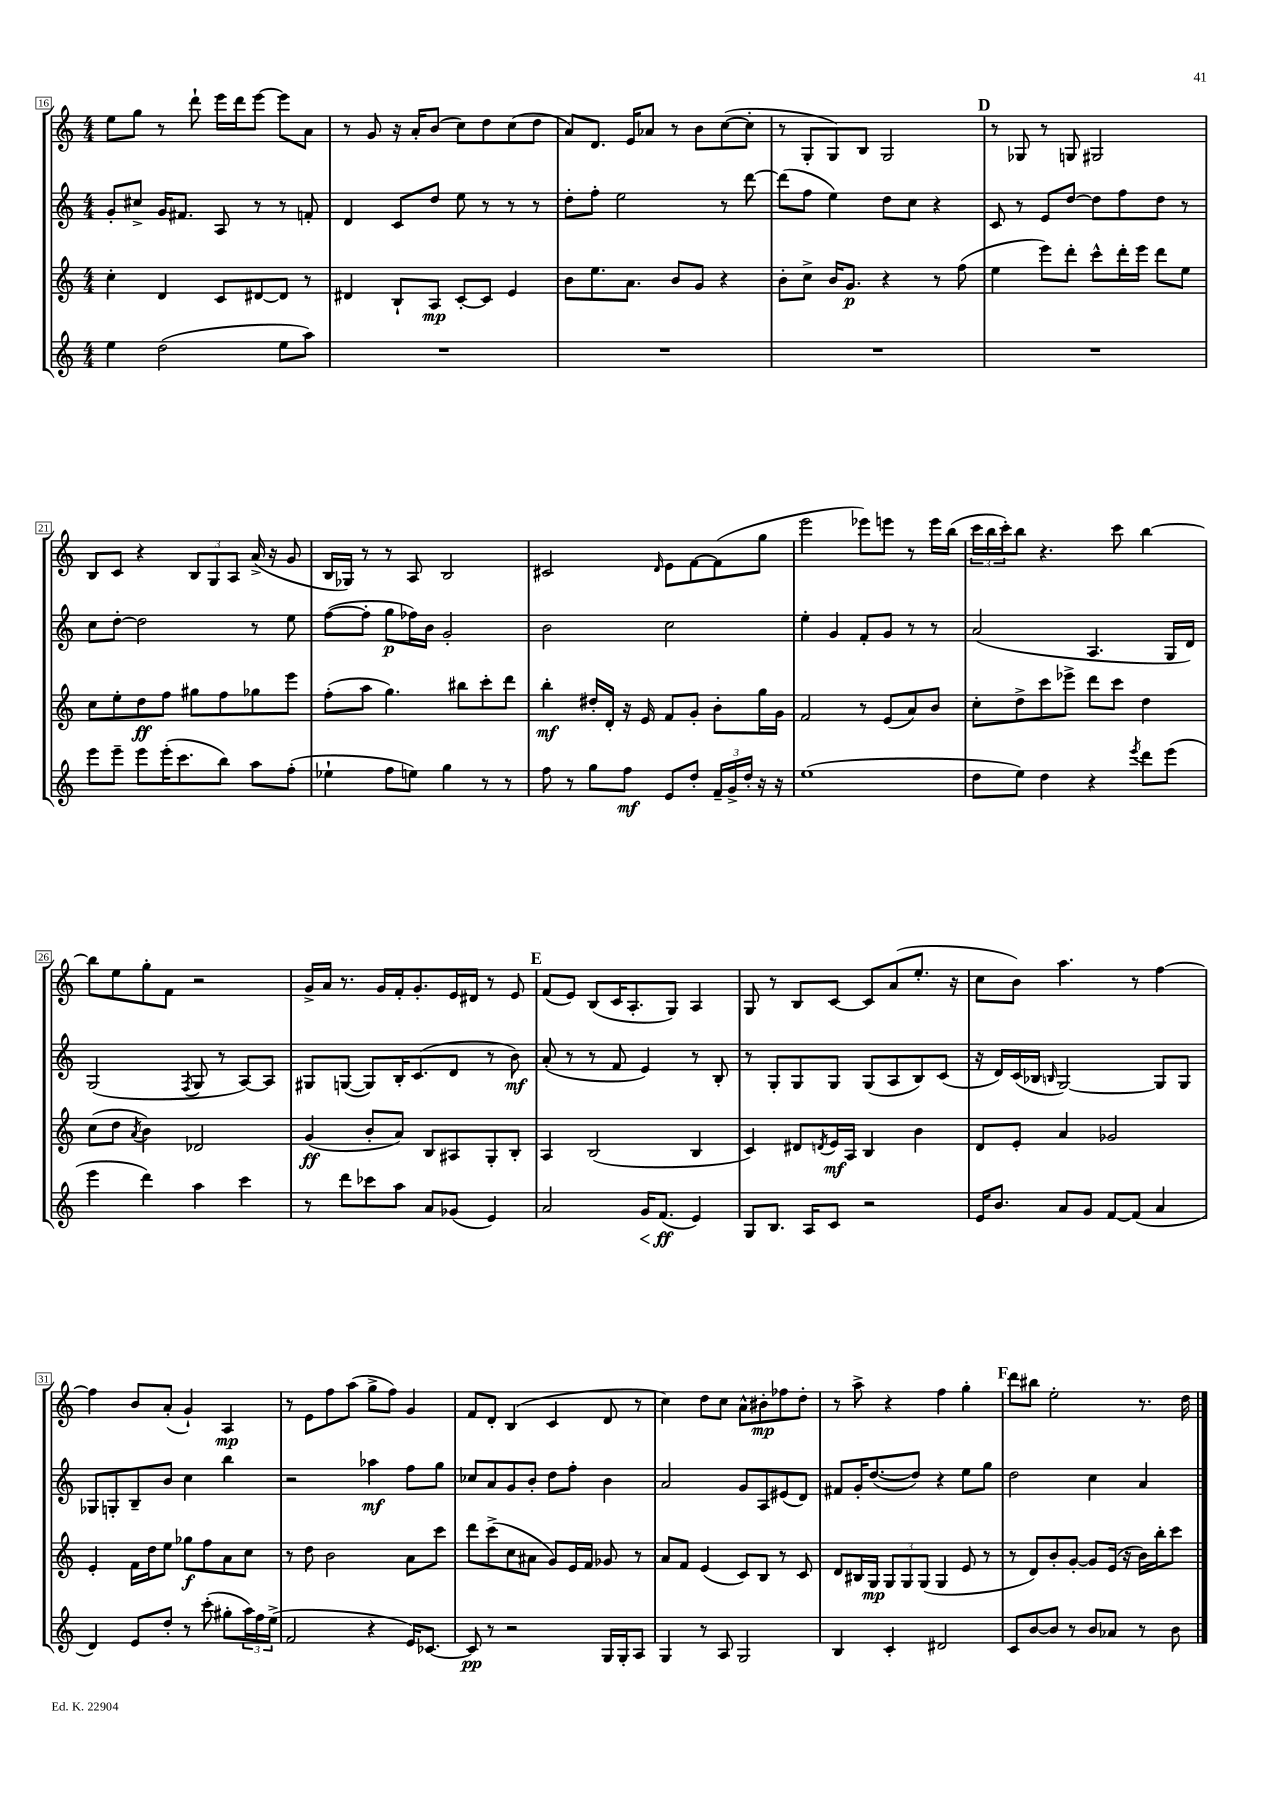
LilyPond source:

<<
\new StaffGroup <<
\new Staff = "s0" {
    \clef treble \key c \major \numericTimeSignature \time 4/4
    e''8 g''8 r8 d'''8-! e'''16 d'''16 e'''8~ e'''8 a'8 |
    r8 g'8 r16 a'16-. b'8( c''8) d''8 c''8( d''8 |
    a'8) d'8. e'16 aes'8 r8 b'8 c''8~( c''8-. |
    r8 g8-. g8) b8 g2 |
    \mark \markup { \bold "D" } r8 ges8 r8 g8 gis2 |
    b8 c'8 r4 \tuplet 3/2 { b8 g8 a8 } a'16->( r16 g'8 |
    b16 ges16) r8 r8 a8 b2 |
    cis'2 \grace { d'16 } e'8 f'8~ f'8( g''8 |
    e'''2 ees'''8) e'''8 r8 e'''16 b''16( |
    \tuplet 3/2 { c'''16 b''16 c'''16-.) } b''8 r4. c'''8 b''4~ |
    b''8 e''8 g''8-. f'8 r2 |
    g'16-> a'16 r8. g'16 f'16-. g'8.-. e'16 dis'16 r8 e'8 |
    \mark \markup { \bold "E" } f'8( e'8) b8( c'16 a8.-. g8) a4 |
    g8 r8 b8 c'8~ c'8 a'8( e''8.-. r16 |
    c''8 b'8) a''4. r8 f''4~ |
    f''4 b'8 a'8-.( g'4-!) a4\mp |
    r8 e'8 f''8 a''8( g''8-> f''8) g'4 |
    f'8 d'8-. b4( c'4 d'8 r8 |
    c''4) d''8 c''8 a'8-^ bis'8-.\mp fes''8 d''8-. |
    r8 a''8-> r4 f''4 g''4-. |
    \mark \markup { \bold "F" } d'''8 bis''8 e''2-. r8. d''16 \bar "|." |
}
\new Staff = "s1" {
    \clef treble \key c \major \numericTimeSignature \time 4/4
    g'8-. cis''8-> g'16 fis'8. a8 r8 r8 f'8-. |
    d'4 c'8 d''8 e''8 r8 r8 r8 |
    d''8-. f''8-. e''2 r8 d'''8~ |
    d'''8( f''8 e''4) d''8 c''8 r4 |
    \mark \markup { \bold "D" } c'8 r8 e'8 d''8~ d''8 f''8 d''8 r8 |
    c''8 d''8~-. d''2 r8 e''8 |
    f''8~( f''8-. g''8\p fes''16) b'16 g'2-. |
    b'2 c''2 |
    e''4-. g'4 f'8-. g'8 r8 r8 |
    a'2( a4. g16 d'16) |
    g2( \acciaccatura { f8 } g8 r8 a8~) a8 |
    gis8 g8~( g8) b16-. c'8.( d'8 r8 b'8\mf) |
    \mark \markup { \bold "E" } a'8-.( r8 r8 f'8 e'4) r8 b8-. |
    r8 g8-. g8 g8 g8( a8 b8) c'8( |
    r16 d'16) c'16( bes16 \grace { b16 } g2~) g8 g8 |
    ges8 g8-. b8-- b'8 c''4 b''4 |
    r2 aes''4\mf f''8 g''8 |
    ces''8 a'8 g'8 b'8-. d''8 f''8-. b'4 |
    a'2 g'8 a8 eis'8( d'8) |
    fis'8 g'16-. d''8.~( d''8) r4 e''8 g''8 |
    \mark \markup { \bold "F" } d''2 c''4 a'4 \bar "|." |
}
\new Staff = "s2" {
    \clef treble \key c \major \numericTimeSignature \time 4/4
    c''4-. d'4 c'8 dis'8~ dis'8 r8 |
    dis'4 b8-! a8\mp c'8~-. c'8 e'4 |
    b'8 e''8. a'8. b'8 g'8 r4 |
    b'8-. c''8-> b'16 g'8.\p r4 r8 f''8( |
    \mark \markup { \bold "D" } e''4 e'''8) d'''8-. c'''8-^ d'''16-. e'''16 d'''8 e''8 |
    c''8 e''8-. d''8\ff f''8 gis''8 f''8 ges''8 e'''8 |
    f''8-.( a''8 g''4.) bis''8 c'''8-. d'''8 |
    b''4-.\mf dis''16-. d'16-. r16 e'16 f'8 g'8-. b'8-. g''16 g'16 |
    f'2 r8 e'8( a'8) b'8 |
    c''8-. d''8-> c'''8 ees'''8-> d'''8 c'''8 d''4 |
    c''8( d''8 \acciaccatura { a'8 } b'4) des'2 |
    g'4\ff( b'8-. a'8) b8 ais8 g8-. b8-. |
    \mark \markup { \bold "E" } a4 b2( b4 |
    c'4) dis'8 \acciaccatura { d'8 } e'16\mf a16 b4 b'4 |
    d'8 e'8-. a'4 ges'2 |
    e'4-. f'16 d''16 e''8 ges''8\f f''8 a'8 c''8 |
    r8 d''8 b'2 a'8 c'''8 |
    d'''8 c'''8->( c''8 ais'8 g'8) e'16 f'16 ges'8 r8 |
    a'8 f'8 e'4( c'8) b8 r8 c'8 |
    d'8 bis16 g16\mp \tuplet 3/2 { g8 g8 g8( } g4 e'8 r8 |
    \mark \markup { \bold "F" } r8 d'8) b'8-. g'8~-. g'8 e'16( r16 b'16) b''16-. c'''8 \bar "|." |
}
\new Staff = "s3" {
    \clef treble \key c \major \numericTimeSignature \time 4/4
    e''4 d''2( e''8 a''8) |
    R1 |
    R1 |
    R1 |
    \mark \markup { \bold "D" } R1 |
    e'''8 e'''8-- e'''8 e'''16-.( c'''8. b''8) a''8 f''8-.( |
    ees''4-! f''8 e''8) g''4 r8 r8 |
    f''8 r8 g''8 f''8\mf e'8 d''8-. \tuplet 3/2 { f'16-- g'16-> d''16-. } r16 r16 |
    e''1( |
    d''8 e''8) d''4 r4 \acciaccatura { e'''8 } d'''8 e'''8( |
    e'''4 d'''4) a''4 c'''4 |
    r8 d'''8 ces'''8 a''8 a'8 ges'8( e'4) |
    \mark \markup { \bold "E" } a'2 g'16\< f'8.\ff\!( e'4) |
    g8 b8. a16 c'8 r2 |
    e'16 b'8. a'8 g'8 f'8~ f'8( a'4 |
    d'4) e'8 d''8-. r8 c'''8-.( gis''8-. \tuplet 3/2 { a''16) f''16 e''16->( } |
    f'2 r4 e'16) ces'8.~ |
    ces'8\pp r8 r2 g16 g16-. a8 |
    g4 r8 a8 g2 |
    b4 c'4-. dis'2 |
    \mark \markup { \bold "F" } c'8 b'8~ b'8 r8 b'8 aes'8 r8 b'8 \bar "|." |
}
>>
>>
\layout { \context { \Score currentBarNumber = #16 \override BarNumber.stencil = #(make-stencil-boxer 0.1 0.3 ly:text-interface::print) } }
